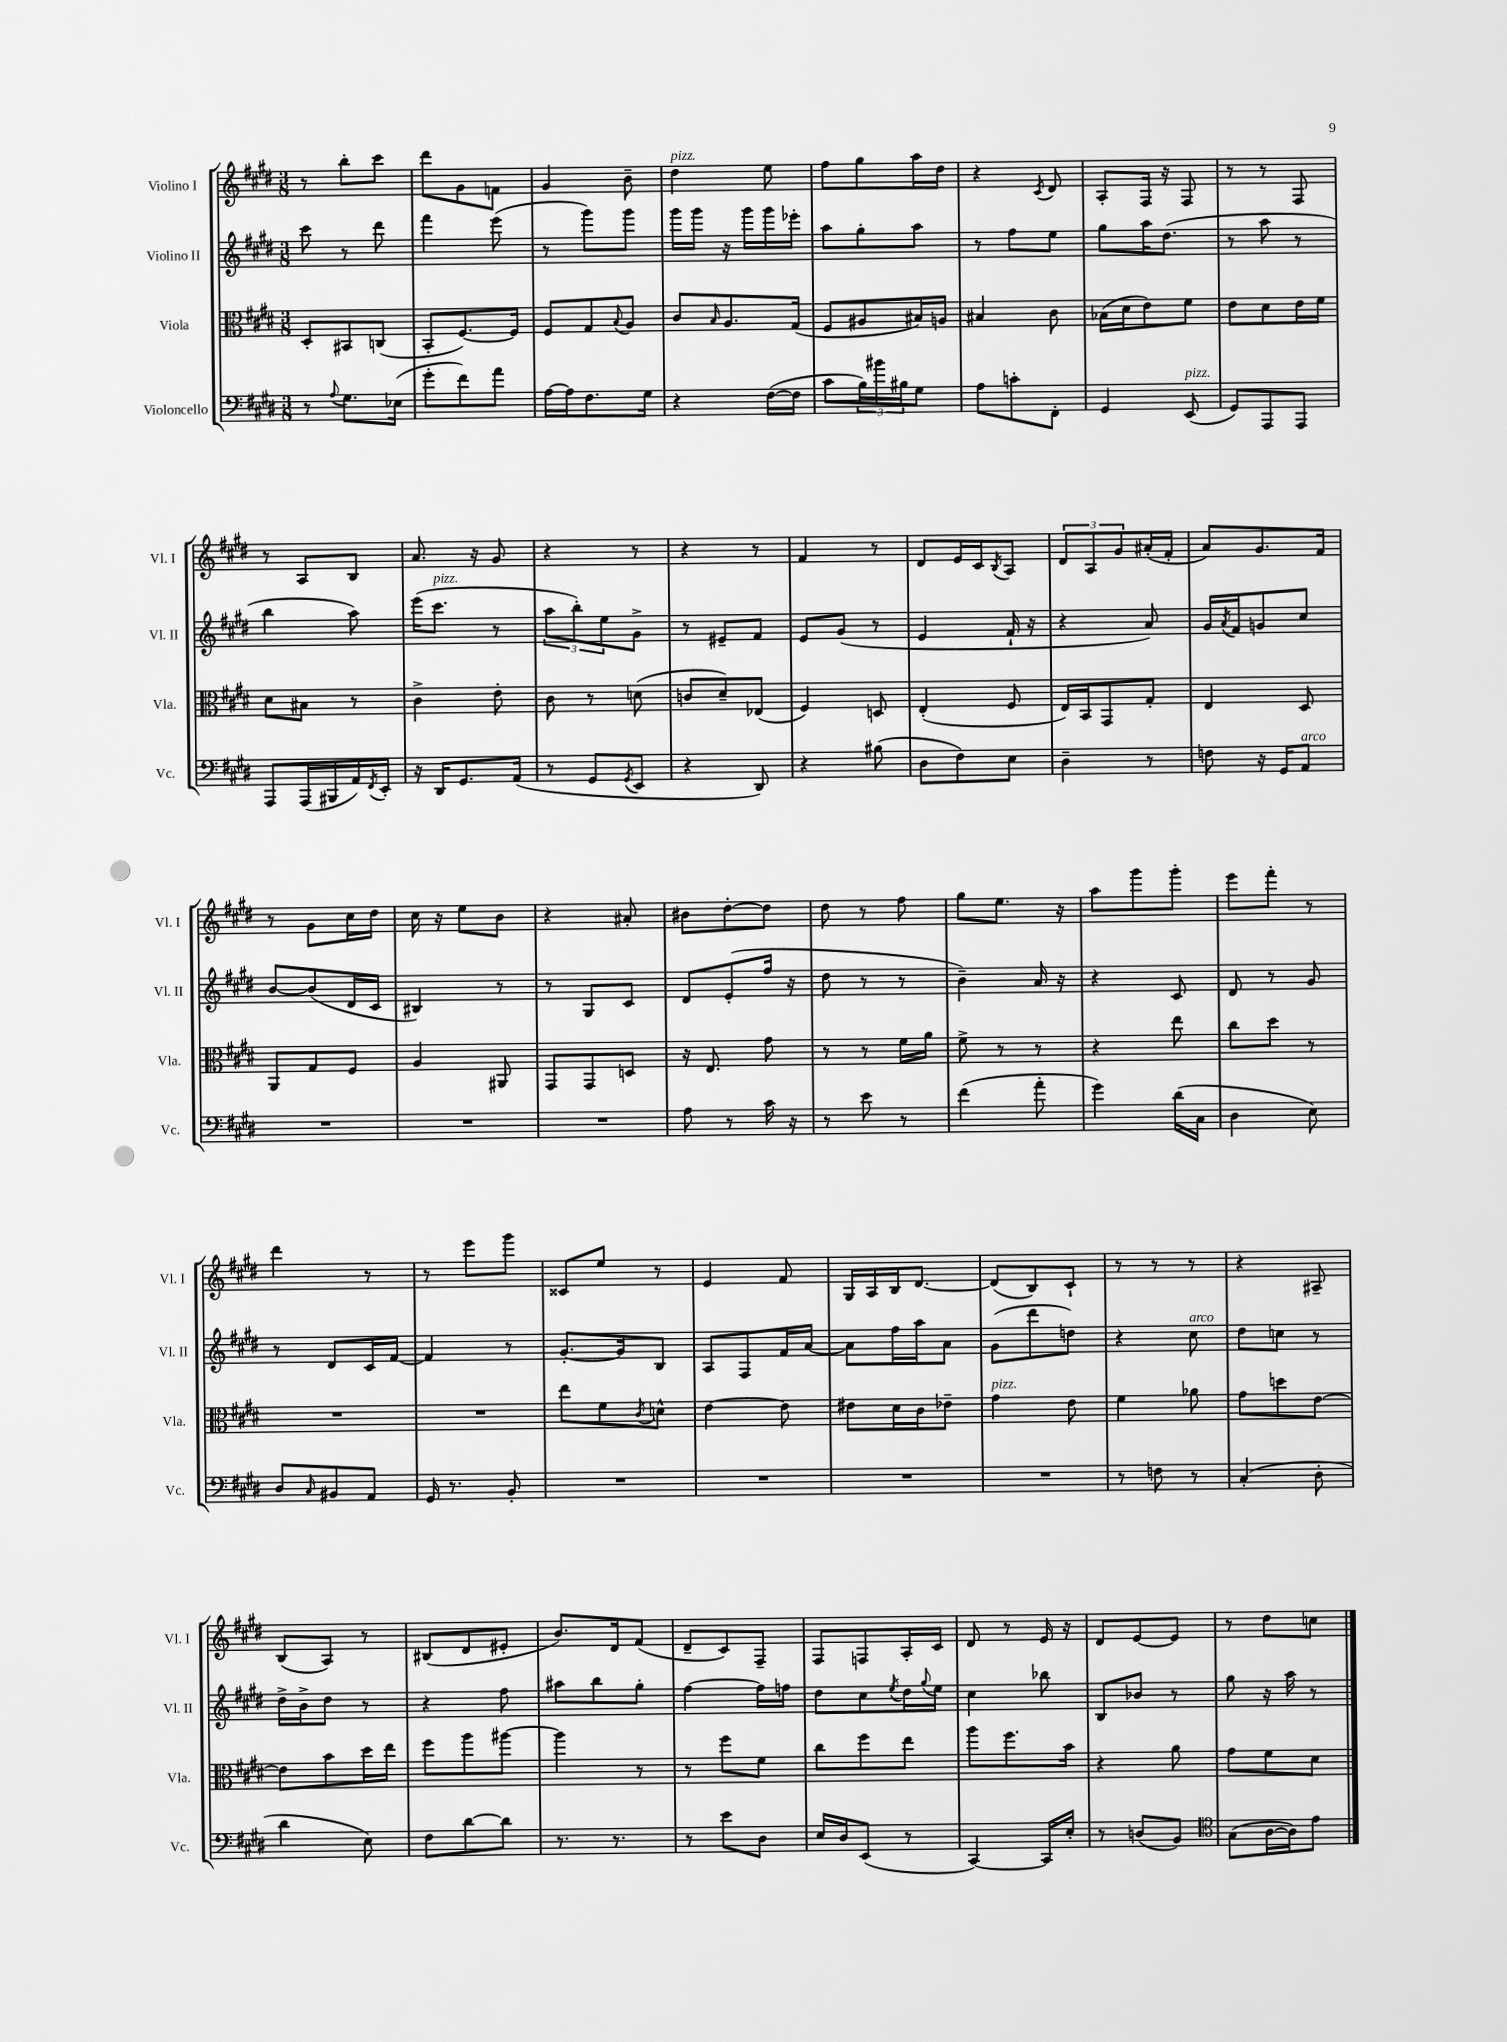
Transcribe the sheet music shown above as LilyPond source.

<<
\new StaffGroup <<
\new Staff = "s0" \with { instrumentName = "Violino I" shortInstrumentName = "Vl. I" } {
    \clef treble \key e \major \numericTimeSignature \time 3/8
    r8 b''8-. cis'''8 |
    dis'''8 gis'8 f'8 |
    gis'4 b'8-- |
    dis''4^\markup { \italic "pizz." } e''8 |
    fis''8 gis''8 a''16 dis''16 |
    r4 \acciaccatura { cis'8 } dis'8 |
    a8-. fis16 r16 fis8 |
    r8 r8 fis8 |
    r8 a8 b8 |
    a'8. r16 gis'8 |
    r4 r8 |
    r4 r8 |
    fis'4 r8 |
    dis'8 e'16 cis'16 \acciaccatura { b8 } a8 |
    \tuplet 3/2 { dis'8 a8 gis'8 } ais'16-.( fis'16-. |
    a'8) gis'8. fis'16 |
    r8 gis'8 cis''16 dis''16 |
    cis''16 r16 e''8 b'8 |
    r4 ais'8-. |
    bis'8 dis''8~-. dis''8 |
    dis''8 r8 fis''8 |
    gis''8 e''8. r16 |
    a''8 gis'''8 gis'''8-. |
    e'''8 fis'''8-. r8 |
    dis'''4 r8 |
    r8 e'''8 gis'''8 |
    cisis'8 e''8 r8 |
    e'4 fis'8 |
    gis16 a16 b16 dis'8.~ |
    dis'8( b8) cis'8-! |
    r8 r8 r8 |
    r4 ais8-- |
    b8( a8) r8 |
    bis8( dis'8 eis'8-. |
    b'8.) dis'16 fis'8( |
    dis'8-- cis'8) fis8-- |
    fis8 f8 a16-. cis'16 |
    dis'8 r8 e'16 r16 |
    dis'8 e'8~ e'8 |
    r8 dis''8 c''8 \bar "|." |
}
\new Staff = "s1" \with { instrumentName = "Violino II" shortInstrumentName = "Vl. II" } {
    \clef treble \key e \major \numericTimeSignature \time 3/8
    cis'''8 r8 dis'''8 |
    fis'''4 e'''8( |
    r8 gis'''8) gis'''8 |
    gis'''16 gis'''16 r16 gis'''16 gis'''16 ees'''16-. |
    a''8 gis''8-. a''8 |
    r8 fis''8 e''8 |
    gis''8 a''16 dis''8.( |
    r8 a''8 r8 |
    b''4 a''8) |
    e'''16( cis'''8.^\markup { \italic "pizz." } r8 |
    \tuplet 3/2 { a''8 b''8-.) e''8 } gis'8-> |
    r8 eis'8-- fis'8 |
    e'8 gis'8( r8 |
    e'4 fis'16-! r16 |
    r4 a'8) |
    gis'16 \acciaccatura { a'8 } fis'16 g'8 cis''8 |
    b'8~ b'8( dis'16 cis'16 |
    bis4) r8 |
    r8 gis8 cis'8 |
    dis'8 e'8-.( fis''16 r16 |
    dis''8 r8 r8 |
    b'4--) a'16 r16 |
    r4 cis'8 |
    dis'8 r8 gis'8 |
    r8 dis'8 cis'16 fis'16~ |
    fis'4 r8 |
    gis'8.~-. gis'16 b8 |
    a8 fis8 fis'16 a'16~ |
    a'8 fis''16 a''16 a'8 |
    gis'8( dis'''8 d''8) |
    r4 cis''8^\markup { \italic "arco" } |
    dis''8 c''8 r8 |
    dis''16-> b'16-> dis''8 r8 |
    r4 fis''8 |
    ais''8 b''8 gis''8-. |
    fis''4~ fis''16 f''16 |
    dis''8 cis''8 \acciaccatura { e''8 } dis''16 \appoggiatura { gis''8 } e''16 |
    cis''4 bes''8 |
    b8 bes'8 r8 |
    gis''8 r16 a''16 r8 \bar "|." |
}
\new Staff = "s2" \with { instrumentName = "Viola" shortInstrumentName = "Vla." } {
    \clef alto \key e \major \numericTimeSignature \time 3/8
    dis8-. bis,8 c8( |
    b,8-. fis8.~) fis16 |
    fis8 gis8 \appoggiatura { b8 } a8 |
    cis'8 \grace { b16 } a8. gis16( |
    fis8 ais8 bis16) a16 |
    bis4 cis'8 |
    bes16( dis'16 e'8) fis'8 |
    e'8 dis'8 e'16 fis'16 |
    dis'8 bis8 r8 |
    cis'4-> e'8-. |
    cis'8 r8 d'8( |
    c'8 dis'8--) ees8( |
    fis4) d8 |
    e4-.( fis8 |
    e16) b,16 gis,8 gis8-. |
    e4 dis8 |
    a,8 gis8 fis8 |
    a4 ais,8 |
    gis,8 gis,8 d8 |
    r16 e8. gis'8 |
    r8 r8 fis'16 a'16 |
    fis'8-> r8 r8 |
    r4 e''8 |
    cis''8 dis''8 r8 |
    R4. |
    R4. |
    e''8 fis'8 \acciaccatura { cis'8 } d'8-^ |
    e'4~ e'8 |
    eis'8 dis'16 cis'16 ees'8-- |
    gis'4^\markup { \italic "pizz." } e'8 |
    fis'4 aes'8 |
    gis'8 d''8 e'8~ |
    e'8 b'8 dis''16 e''16 |
    fis''8 a''8 ais''8~ |
    ais''4 r8 |
    r8 fis''8 fis'8 |
    cis''8 fis''8 e''8 |
    a''8 fis''8. b'16 |
    r4 a'8 |
    gis'8 fis'8 dis'8 \bar "|." |
}
\new Staff = "s3" \with { instrumentName = "Violoncello" shortInstrumentName = "Vc." } {
    \clef bass \key e \major \numericTimeSignature \time 3/8
    r8 \appoggiatura { a8 } gis8. ees16( |
    gis'8-. fis'8) a'8 |
    a16~ a16 fis8. gis16 |
    r4 fis16~( fis16 |
    cis'8 \tuplet 3/2 { b16) bis'16 bis16 } gis8 |
    a8 c'8-. fis,8-. |
    gis,4 e,8^\markup { \italic "pizz." }( |
    gis,8) a,,8 a,,8 |
    a,,8 a,,16( bis,,16 a,16) \acciaccatura { fis,8 } e,16-. |
    r16 dis,16 gis,8. a,16( |
    r8 gis,8 \acciaccatura { gis,8 } e,8 |
    r4 dis,8) |
    r4 bis8( |
    dis8 fis8) e8 |
    dis4-- r8 |
    f8 r16 gis,16 a,8^\markup { \italic "arco" } |
    R4. |
    R4. |
    R4. |
    a8 r8 cis'16 r16 |
    r8 e'8 r8 |
    fis'4( a'8-. |
    gis'4) dis'16( cis16 |
    dis4 e8) |
    dis8 \grace { cis16 } bis,8 a,8 |
    gis,16 r8. b,8-. |
    R4. |
    R4. |
    R4. |
    R4. |
    r8 f8 r8 |
    cis4-.( dis8-. |
    dis'4 e8) |
    fis8 dis'8~ dis'8 |
    r8. r8. |
    r8 e'8 dis8 |
    e16 dis16 e,8( r8 |
    cis,4~) cis,16 e16-. |
    r8 d8( b,8) |
    \clef tenor gis8( a16~ a16) e'8 \bar "|." |
}
>>
>>
\layout { \context { \Score \remove "Bar_number_engraver" } }
